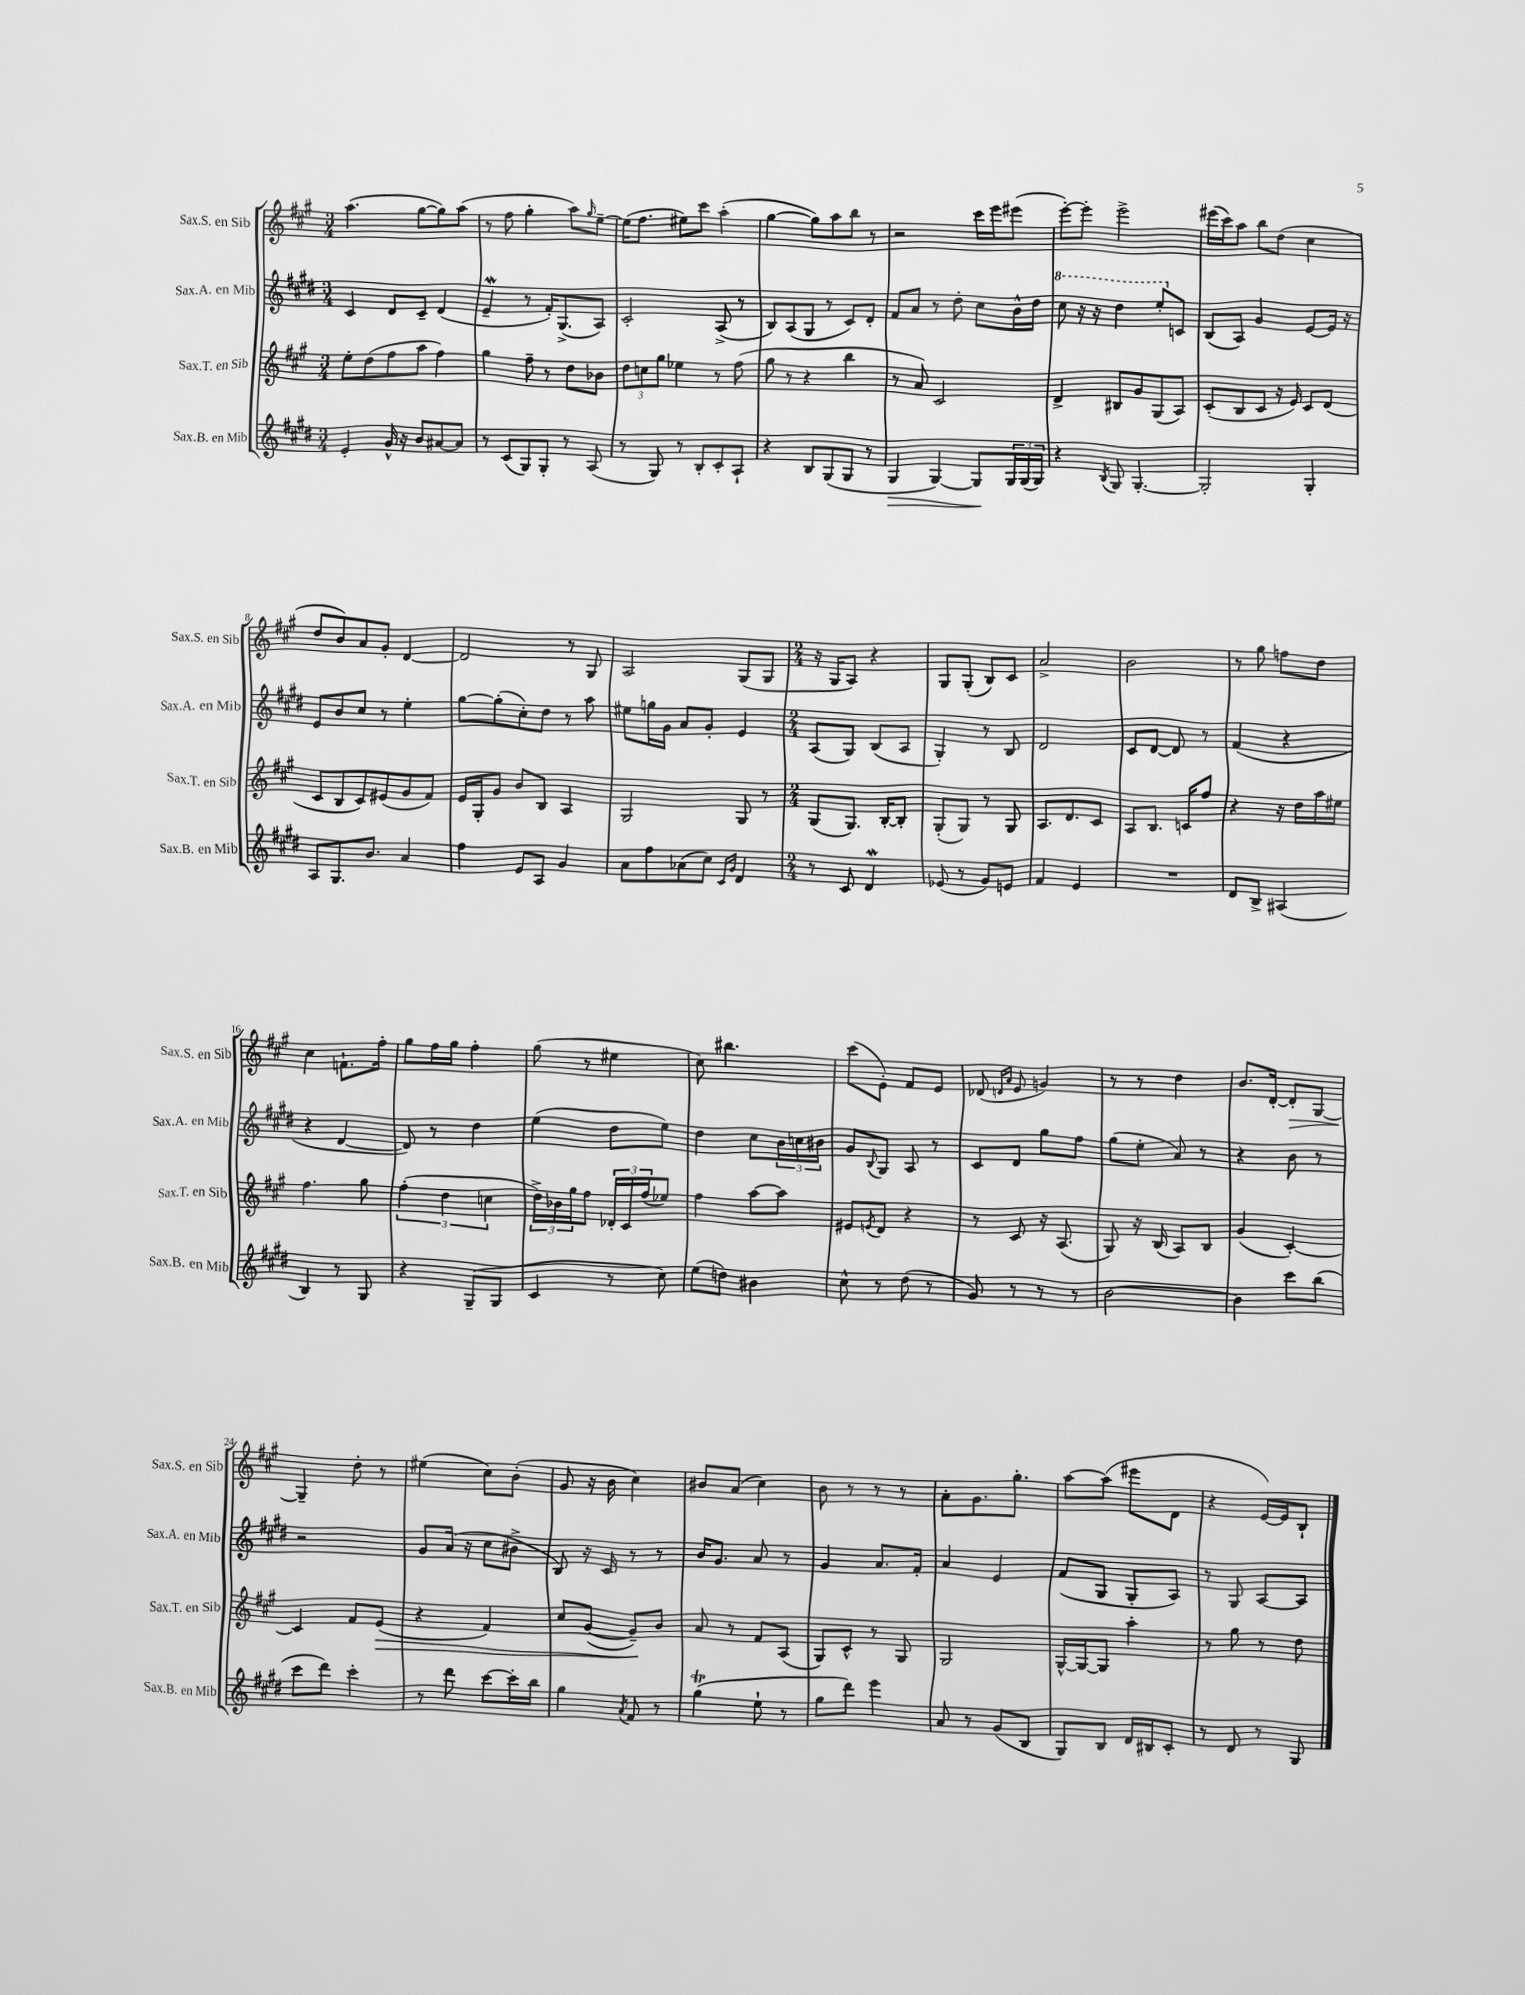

**kern	**kern	**kern	**kern
*staff4	*staff3	*staff2	*staff1
*clefG2	*clefG2	*clefG2	*clefG2
*k[f#c#g#d#]	*k[f#c#g#]	*k[f#c#g#d#]	*k[f#c#g#]
*M3/4	*M3/4	*M3/4	*M3/4
4e'/	8ee'\L	4c#/	(4.aa\
.	(8dd\	.	.
16g#^^/	8ff#\	8d#/L	.
16r	.	.	.
8b/L	8aa\J	8c#~/J	[8gg#\L
[8a#/	4ff#\)	(4d#/	8gg#\])
8a#/]J	.	.	(8aa\J
=	=	=	=
8r	4gg#\	4e~/	8r
(8c#/L	.	.	8ff#\
8G#/)	8ff#~\	8r	4gg#'\
8G#'/J	8r	16f#'/LK)	.
.	.	(8.G#^/	.
8r	8dd\L	.	8aa\L)
.	.	.	16qqgg#/
(8A/	8b-\J	8A/J)	[8ee~\J
=	=	=	=
8r	12dd\L	2c#'/	(16ee\]LK
.	.	.	8.ff#\J
.	12cc\	.	.
8G#/)	.	.	.
.	12gg#\J	.	.
8r	4ee-\	.	8ee#\L)
8B'/L	.	.	8ccc#\J
8c#'/	8r	(8A^/	(4aa'\
8A`/J	(8ff#\	8r	.
=	=	=	=
4r	8gg#\	8B/L)	[4gg#\
.	8r	(8A/	.
8B/L	4r	8G#/J	8gg#\]L)
(8G#/	.	8r	8aa\
8G#/J	4bb\	8c#/L)	8bb\J
8r	.	8d#'/J	8r
=	=	=	=
4G#/	8r	8f#/L	2r
.	8a/)	8a/J	.
[4G#/)	2c#/	8r	.
.	.	8dd#'\	.
8G#/]L	.	8cc#\L	16ccc#\LL
.	.	.	16eee\J
24G#/L	.	16b^^\L	(8eee#\J
(24G#/	.	.	.
.	.	16dd#\JJ	.
24G#/JJ)	.	.	.
=	=	=	=
4r	4d^/	8ccc#\	[8eee'\L)
.	.	16r	8eee'\]J
.	.	16r	.
8qB/	.	.	.
8G#/	8B#/L	4ddd#\	2eee^\
[4.G#'/	8g#/	.	.
.	(8G#/	8eee'/L	.
.	8A/J)	8c/J	.
=	=	=	=
2G#'/]	(8c#'/L	(8B/L	(16eee#\LL
.	.	.	16ccc#\J)
.	8B/	8A/J)	8aa\J
.	8c#/J	4g#/	8bb\L
.	16r	.	(8dd\J
.	16e/)	.	.
4G#'/	8c#/L	[8e/L	4cc#\
.	(8d/J	16e/]Jk	.
.	.	16r	.
=	=	=	=
8A/L	8c#/L	8e/L	8dd/L
8.G#/	8B/	8b/	8b/)
.	8c#/)	8cc#/J	8a/
8.b/J	.	.	.
.	(8e#/	8r	8g#'/J
4a/	8g#/	4ee'\	[4d/
.	8f#/J)	.	.
=	=	=	=
4ff#\	16e/LL	[8gg#\L	2d/]
.	16G#'/J	.	.
.	8g#/J	(8gg#'\]	.
8e/L	8b/L	8cc#'\)	.
8A/J	8B/J	8dd#\J	.
4g#/	4A/	8r	8r
.	.	8aa\	8G#/
=	=	=	=
8a\L	2G#/	8ee#\L	2A/
8ff#\	.	16gg\L	.
.	.	16g#\JJ	.
(8a-\	.	8a/L	.
8cc#\J)	.	8g#'/J	.
16qqc#/LL	.	.	.
16qqg#/JJ	.	.	.
4d#/	8G#/	4e/	(8G#/L
.	8r	.	8G#/J
=	=	=	=
*M2/4	*M2/4	*M2/4	*M2/4
8r	(8G#/L	(8A/L	16r
.	.	.	16G#/LK
8c#/	8.G#/J)	8G#/J)	8A/J)
4d#/	.	(8B/L	4r
.	[16B'/LK	.	.
.	8B'/]J	8A/J	.
=	=	=	=
(8e-/	(8G#'/L	4G#'/)	8G#/L
8r	8G#/J)	.	(8G#'/J
8g#/L)	8r	8r	8B/L)
8e/J	8G#/	8B/	8c#/J
=	=	=	=
4f#/	8.A/L	2d#/	2a^/
.	8.d/	.	.
4e/	.	.	.
.	8c#/J	.	.
=	=	=	=
2r	8A/L	8c#/L	2b\
.	8.B/J	[8d#/J	.
.	.	8d#/]	.
.	16c/LK	.	.
.	8ff#/J	8r	.
=	=	=	=
8d#/L	4r	(4f#/	8r
8B^/J	.	.	8gg#\
(4A#/	16r	4r	8ff\L
.	16dd\LL	.	.
.	16aa\	.	8dd\J
.	16ee#\JJ	.	.
=	=	=	=
4B/)	4.ff#\	4r	4cc#\
8r	.	[4d#/	8.f`\L
8G#/	8gg#\	.	.
.	.	.	16ff#'\Jk
=	=	=	=
4r	(6ff#'\	8d#/])	8gg#\L
.	.	8r	16ff#\L
.	6dd\	.	.
.	.	.	16gg#\JJ
(8G#~/L	.	4dd#\	4ff#'\
.	6cc\	.	.
8G#/J	.	.	.
=	=	=	=
4c#/	24dd^\LL)	(4ee\	(8gg#\
.	24b-\	.	.
.	24gg#\J	.	.
.	8ff#\J	.	8r
8r	24d-'/LL	8dd#\L	4ee#\
.	24c#/	.	.
.	(24ff#/J	.	.
8cc#\)	8ee-/J)	8ee\J)	.
=	=	=	=
(8ee\L	4ff#\	4dd#\	8cc#\)
8dd\J)	.	.	4.bb#\
4b#\	[8aa\L	8cc#\L	.
.	8aa\]J	24b\L	.
.	.	24cc\	.
.	.	24b#\JJ	.
=	=	=	=
8cc#^^\	8e#/L	8g#/L	(8ccc#\L
.	8qe/	8qqB/	.
8r	8d/J	8G#/J	8e'\J)
(8dd#\	4r	8A/	8f#/L
8r	.	8r	8e/J
=	=	=	=
8g#/)	8r	8c#/L	(8d-/
.	.	.	16qqd/LL
.	.	.	16qqa/JJ
8r	8c#/	8d#/J	8e/
8r	16r	8gg#\L	4g/)
.	(8.A/	.	.
8r	.	8ff#\J	.
=	=	=	=
[2b\	8G#/)	(8gg#\L	8r
.	16r	8ee'\J	8r
.	(16B/	.	.
.	8A/L)	8a/)	4dd\
.	8B/J	8r	.
=	=	=	=
4b\]	(4g#/	4r	8.b/L
.	.	.	[16d'/Jk
8ccc#\L	[4c#'/)	8b\	8d'/]L
(8bb\J	.	8r	[8G#/J
=	=	=	=
8ccc#\L	4c#/]	2r	4G#~/]
8ddd#\J)	.	.	.
4ccc#'\	8f#/L	.	8dd'\
.	(8e/J	.	8r
=	=	=	=
8r	4r	8g#/L	(4ee#\
8ddd#\	.	(16a/Jk	.
.	.	16r	.
[8ccc#\L	4f#/)	8cc#\L	8cc#\L)
16ccc#'\]L	.	8b#^\J	(8b'\J
16bb\JJ	.	.	.
=	=	=	=
4gg#\	8cc#/L	8B/)	8g#/
.	([8g#/J	16r	16r
.	.	16c#/	16b\
8qa/	.	.	.
8f#/	8g#~/]L)	8r	4cc#\)
8r	8b/J	8r	.
=	=	=	=
(4gg#\	8a/	16b/LK	8b#/L
.	.	8.g#/J	.
.	8r	.	(8a/J
8ee`\	8f#/L	8a/	4cc#\)
8r	(8A/J	8r	.
=	=	=	=
8gg#\L	8G#/L)	4g#/	8b\
8ddd#\J)	8c#^^/J	.	8r
4eee\	8r	8.a/L	8r
.	8G#/	.	8r
.	.	16f#'/Jk	.
=	=	=	=
8a/	2G#/	4a/	8a'\L
8r	.	.	8.g#\
(8g#/L	.	4e/	.
.	.	.	8.gg#'\J
8B/J	.	.	.
=	=	=	=
8G#/L)	[16G#^^/LL	(8f#/L	[8aa\L
.	16G#/_J	.	.
8B/J	8G#/]J	8G#/J	(8aa\]J
16d#/LL	4aa'\	8G#'/L	8eee#\L
16B#/J	.	.	.
8c#'/J	.	8A/J)	8d\J
=	=	=	=
8r	8r	8r	4r
8d#/	8gg#\	8G#/	.
8r	8r	[8A/L	[16e/LL)
.	.	.	16e/]J
8G#/	8dd\	8A/]J	8B`/J
==	==	==	==
*-	*-	*-	*-
